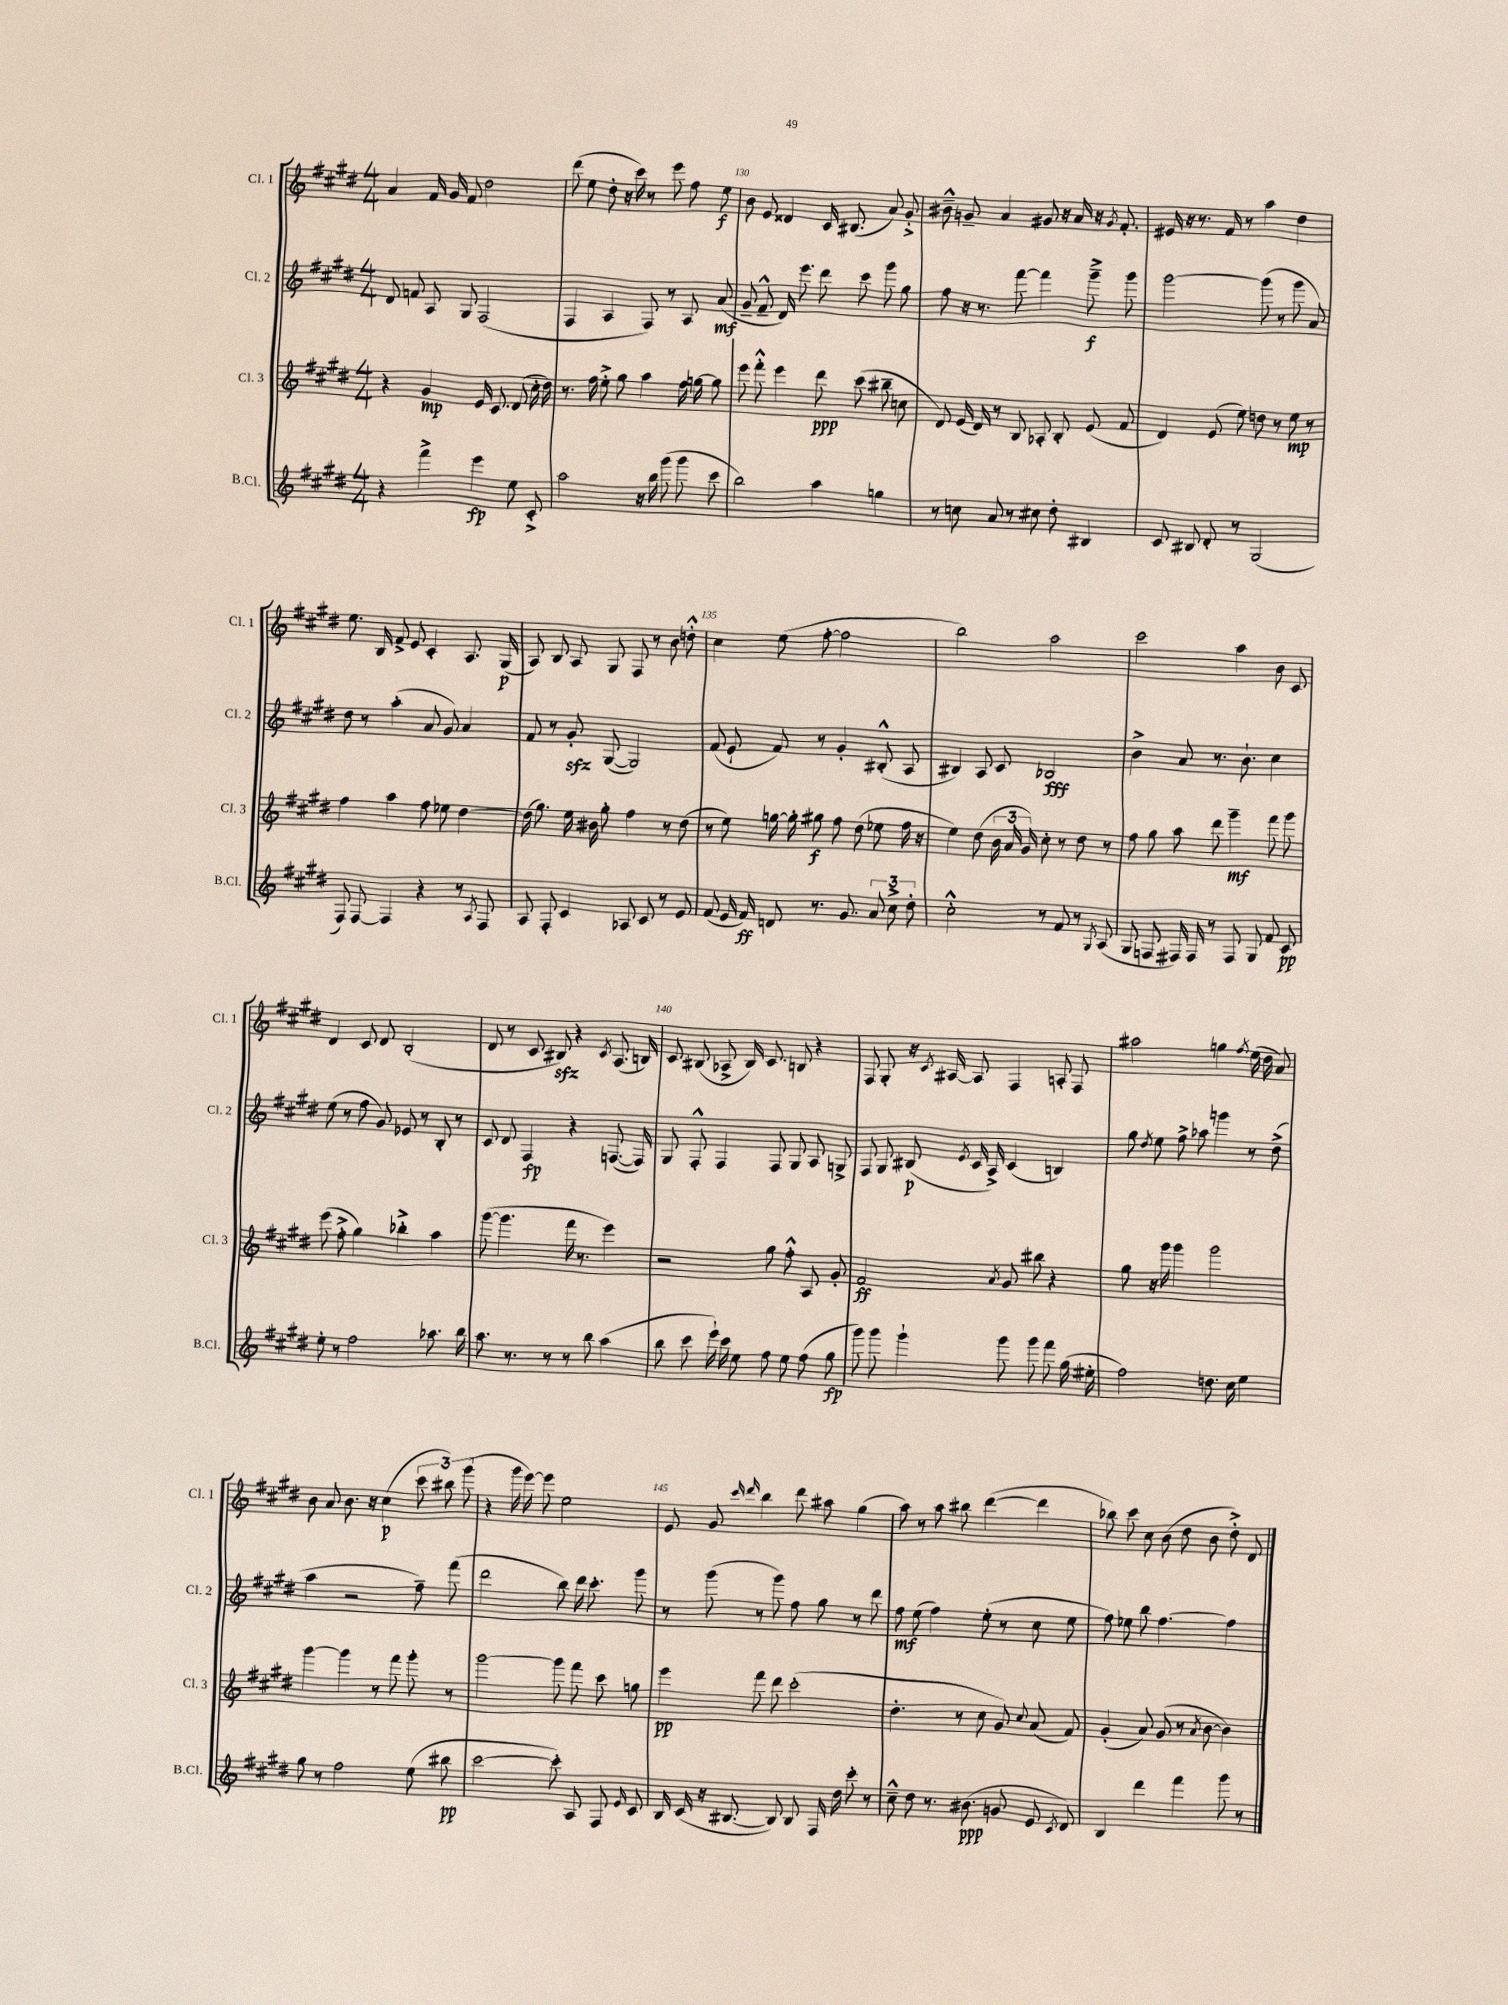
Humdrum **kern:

**kern	**kern	**kern	**kern
*staff4	*staff3	*staff2	*staff1
*clefG2	*clefG2	*clefG2	*clefG2
*k[f#c#g#d#]	*k[f#c#g#d#]	*k[f#c#g#d#]	*k[f#c#g#d#]
*M4/4	*M4/4	*M4/4	*M4/4
4r	4r	8d#/	4a/
.	.	8f/	.
4fff#^\	4g#/	8A/	16f#/
.	.	.	16g#/
.	.	8G#/	8f#/
4eee\	16e/	(2F#/	2dd#\
.	8.c#/	.	.
8ee\	(8d#/	.	.
8c#'^/	16cc#'\	.	.
.	16dd#\)	.	.
=	=	=	=
2aa\	8.r	4F#/	(8ddd#\
.	.	.	8ee\
.	16ff#\	.	.
.	8ee'^\	4A/	8dd#'\
.	8gg#\	.	16r
.	.	.	16ccc#\)
16r	4aa\	8F#/)	8r
16bb\	.	.	.
(8ggg#\	.	8r	8eee\
8ggg#\	16ff#\	8A/	8ff#\
.	[16gg\	.	.
8ccc#\	8gg\]	(8a/	8ee\
=	=	=	=
2bb\)	8eee\	8g#~/	8b\
.	8fff#'^^\	8f#~^^/	8e/
.	4eee\	16d#/)	4d##/
.	.	8.eee\	.
4aa\	8ddd#\	8ddd#\	16c#/
.	.	.	(8.B#/
.	(8ccc#\	8ccc#\	.
4gg\	8bb#~\	8ggg#\	8a/)
.	8cc\	8gg#\	8g#'^/
=	=	=	=
8r	8d#/)	8ff#\	8b#~^^\
8cc\	(16e/	16r	8g~/
.	16d#/)	8.r	.
8a/	8r	.	4a/
8r	8B/	[8fff#\	.
8cc#\	8A-'/	4fff#\]	8g#/
8dd#'\	8B'/	.	16r
.	.	.	16a/
4B#/	(8e/	8ggg#~^\	16r
.	.	.	8qg#/
.	.	.	8.f#'/
.	8f#/	8ggg#\	.
=	=	=	=
8c#/	4d#/)	[2ggg#\	16e#/
.	.	.	16r
8B#/	.	.	8.r
8d#'/	(8e/	.	.
.	.	.	16f#/
8r	8ee\)	.	8r
(2G#/	8dd\	(8ggg#\]	4aa\
.	8r	8r	.
.	8ee\	8ggg#\	4dd#\
.	8r	8a/)	.
=	=	=	=
8F#/)	4ff#\	8dd#\	8.ee\
[8F#/	.	8r	.
.	.	.	16B/
4F#/]	4aa\	(4aa'\	8f#^/
.	.	.	8e/
4r	8ff#\	8a/	4c#'/
.	8ee-\	8g#/)	.
8r	[4dd#\	4a/	8.A/
8qA/	.	.	.
8F#/	.	.	.
.	.	.	(16G#/
=	=	=	=
8A/	(16dd#\]	8f#/	8A/)
.	8.gg#\)	.	.
8F#'/	.	8r	8B/
4c#/	16ee\	8g#'/	8A/
.	16b#\	.	.
.	8gg#'\	([8G#/	8G#/
8A-/	4ff#\	2G#/])	8F#/
8c#/	.	.	8r
8r	8r	.	8b\
8e/	(8dd#\	.	8dd'^^\
=	=	=	=
(8f#/	8r	(8f#/	4cc#\
16e/	8ee\)	8e`/	.
16f#/)	.	.	.
8d/	[16gg\	8f#/)	(8ee\
.	16gg'\]	.	.
8.r	8gg#\	8r	[8ff#'\
.	8ff#\	4g#'/	2ff#\]
8.g#/	.	.	.
.	(8dd#\	.	.
12a/	8ee-\	(8B#'^^/	.
12cc#^\	.	.	.
.	16ff#\	8A/	.
12dd#'\	.	.	.
.	16r	.	.
=	=	=	=
2cc#'^^\	4ee\)	4B#/)	2bb\)
.	(8dd#\	8A/	.
.	24b\	8c#/	.
.	24a/	.	.
.	24g#/)	.	.
8r	8cc#'\	2B-/	2aa\
8f#/	8r	.	.
8r	8dd#\	.	.
8qG#/	.	.	.
(8A/	8r	.	.
=	=	=	=
8G#/	8ff#\	4b^\	2ccc#\
8F/	8gg#\	.	.
16F#/)	8aa\	8a/	.
16F#/	.	.	.
8r	8ddd#\	8.r	.
8F#/	4ggg#~\	.	4aa\
.	.	8.b`\	.
8G#/	.	.	.
8f#/	8fff#\	4cc#\	8b\
8c#/	8ggg#\	.	8c#/
=	=	=	=
8ee'\	(8eee\	(8ee\	4d#/
8r	8ff#'^\	8r	.
2ff#\	4gg#\)	8ff#\	8c#/
.	.	8g#/)	8d#/
.	4bb-'^\	8e-/	(2B'/
.	.	8r	.
8.aa-\	4aa\	8B'/	.
.	.	8r	.
16bb\	.	.	.
=	=	=	=
8.aa\	([8ggg#\	8c#/	8d#/
.	4.ggg#\]	8d#/	8r
8.r	.	.	.
.	.	4F#/	8c#/
8r	.	.	8B#/)
8r	16fff#\	4r	4r
.	8.r	.	.
8bb\	.	.	.
.	.	.	8qc#/
(4aa\	4eee\)	([8.F/	(8.A/
.	.	16F/])	16B/)
=	=	=	=
8bb\	2r	8G#/	8c#/
8ccc#\	.	8F#'^^/	(8B#/
16eee`\)	.	4F#/	8A-^/
16ccc#\	.	.	.
8ee\	.	.	16B#/)
.	.	.	8.c#/
8ff#\	8gg#\	8F#/	.
8ee\	8ff#'^^\	8G#/	8B/
(8ff#\	8A/	8A/	4r
8gg#\	8g#'/	8G^/	.
=	=	=	=
8ggg#\)	2f#/	8F#/	8F#/
8ggg#\	.	8G#/	8G#'/
4ggg#`\	.	(8B#/	16r
.	.	.	8qc#/
.	.	.	[16A#/
.	.	8qe/	.
.	.	16c#/	8A#/]
.	.	16A^/)	.
.	8qa/	.	.
8ggg#\	8g#/	(4c#/	4F#/
8ggg#\	8bb#\	.	.
8fff#\	4r	4B/)	8A'/
(16gg#\	.	.	8F#/
16ee#'\	.	.	.
=	=	=	=
2ff#\)	8gg#\	8gg#\	2aa#\
.	.	8qdd#/	.
.	16r	8ee\	.
.	16ggg#\	.	.
.	4ggg#\	8ff#^\	.
.	.	8aa-\	.
8.dd\	2ggg#\	4ggg\	4gg\
16cc#\	.	.	.
.	.	.	8qff#/
4ee\	.	8r	(16ee\
.	.	.	16dd#\
.	.	(8dd#^\	8a/)
=	=	=	=
8gg#\	[4ggg#\	4aa\	8b\
8r	.	.	8a/
2ff#\	4ggg#\]	2r	8.b\
.	.	.	16r
.	8r	.	(4cc#\
.	8fff#\	.	.
(8ee\	8ggg#'\	8ff#~\)	12ccc#\
.	.	.	12bb#\)
8bb#\	8r	(8fff#\	.
.	.	.	(12ggg#\
=	=	=	=
[2ccc#\	[2ggg#\	2ddd#\	4r
.	.	.	16ggg#\
.	.	.	[16eee\)
.	.	.	8eee\]
8ccc#'\])	8ggg#\]	8bb\)	2ee\
8A/	8fff#\	16ddd#\	.
.	.	8.ccc#'\	.
8F#/	8ccc#\	.	.
16qqe/	.	.	.
8c#/	8gg\	8ggg#\	.
=	=	=	=
16B/	4eee\	8r	8e/
(16c#/	.	.	.
16r	.	(8ggg#\	8g#/
[8.B#/	.	.	.
.	.	.	16qqccc#/
.	.	.	16qqddd#/
.	8fff#\	8r	4bb\
8B#/])	8ddd#\	8ggg#\)	.
8B#/	(2ccc#'\	8ff#\	8ddd#\
16F#/	.	8gg#\	8aa#\
16dd#\	.	.	.
8ccc#'\	.	8r	(4gg#\
8r	.	8ddd#\	.
=	=	=	=
8cc#~^^\	4.dd#'\	8ff#\	8aa\)
8dd#\	.	(8ee\	8r
8.r	.	4ff#\)	8aa\
.	8r	.	8bb#\
(8.b#\	.	.	.
.	8cc#\	(8ee'\	([4ddd#\
8g/	8g#/)	8r	.
.	8qqcc#/	.	.
8e/	(8a/	8cc#\	4ddd#\]
8qc#/	.	.	.
8d#/)	8f#/)	8ee\	.
=	=	=	=
4B/	(4g#'/	8ff#\)	8bb-\)
.	.	8ee-\	8ccc#\
4ddd#\	8a/)	8bb\	8cc#\
.	(8g#/	[4.ff#\	(8b\
4fff#\	8r	.	8dd#\
.	8qa/	.	.
.	[8b\	.	8b\
8ggg#\	4b\])	4ff#\]	8dd#'^\)
8r	.	.	8d#/
==	==	==	==
*-	*-	*-	*-
